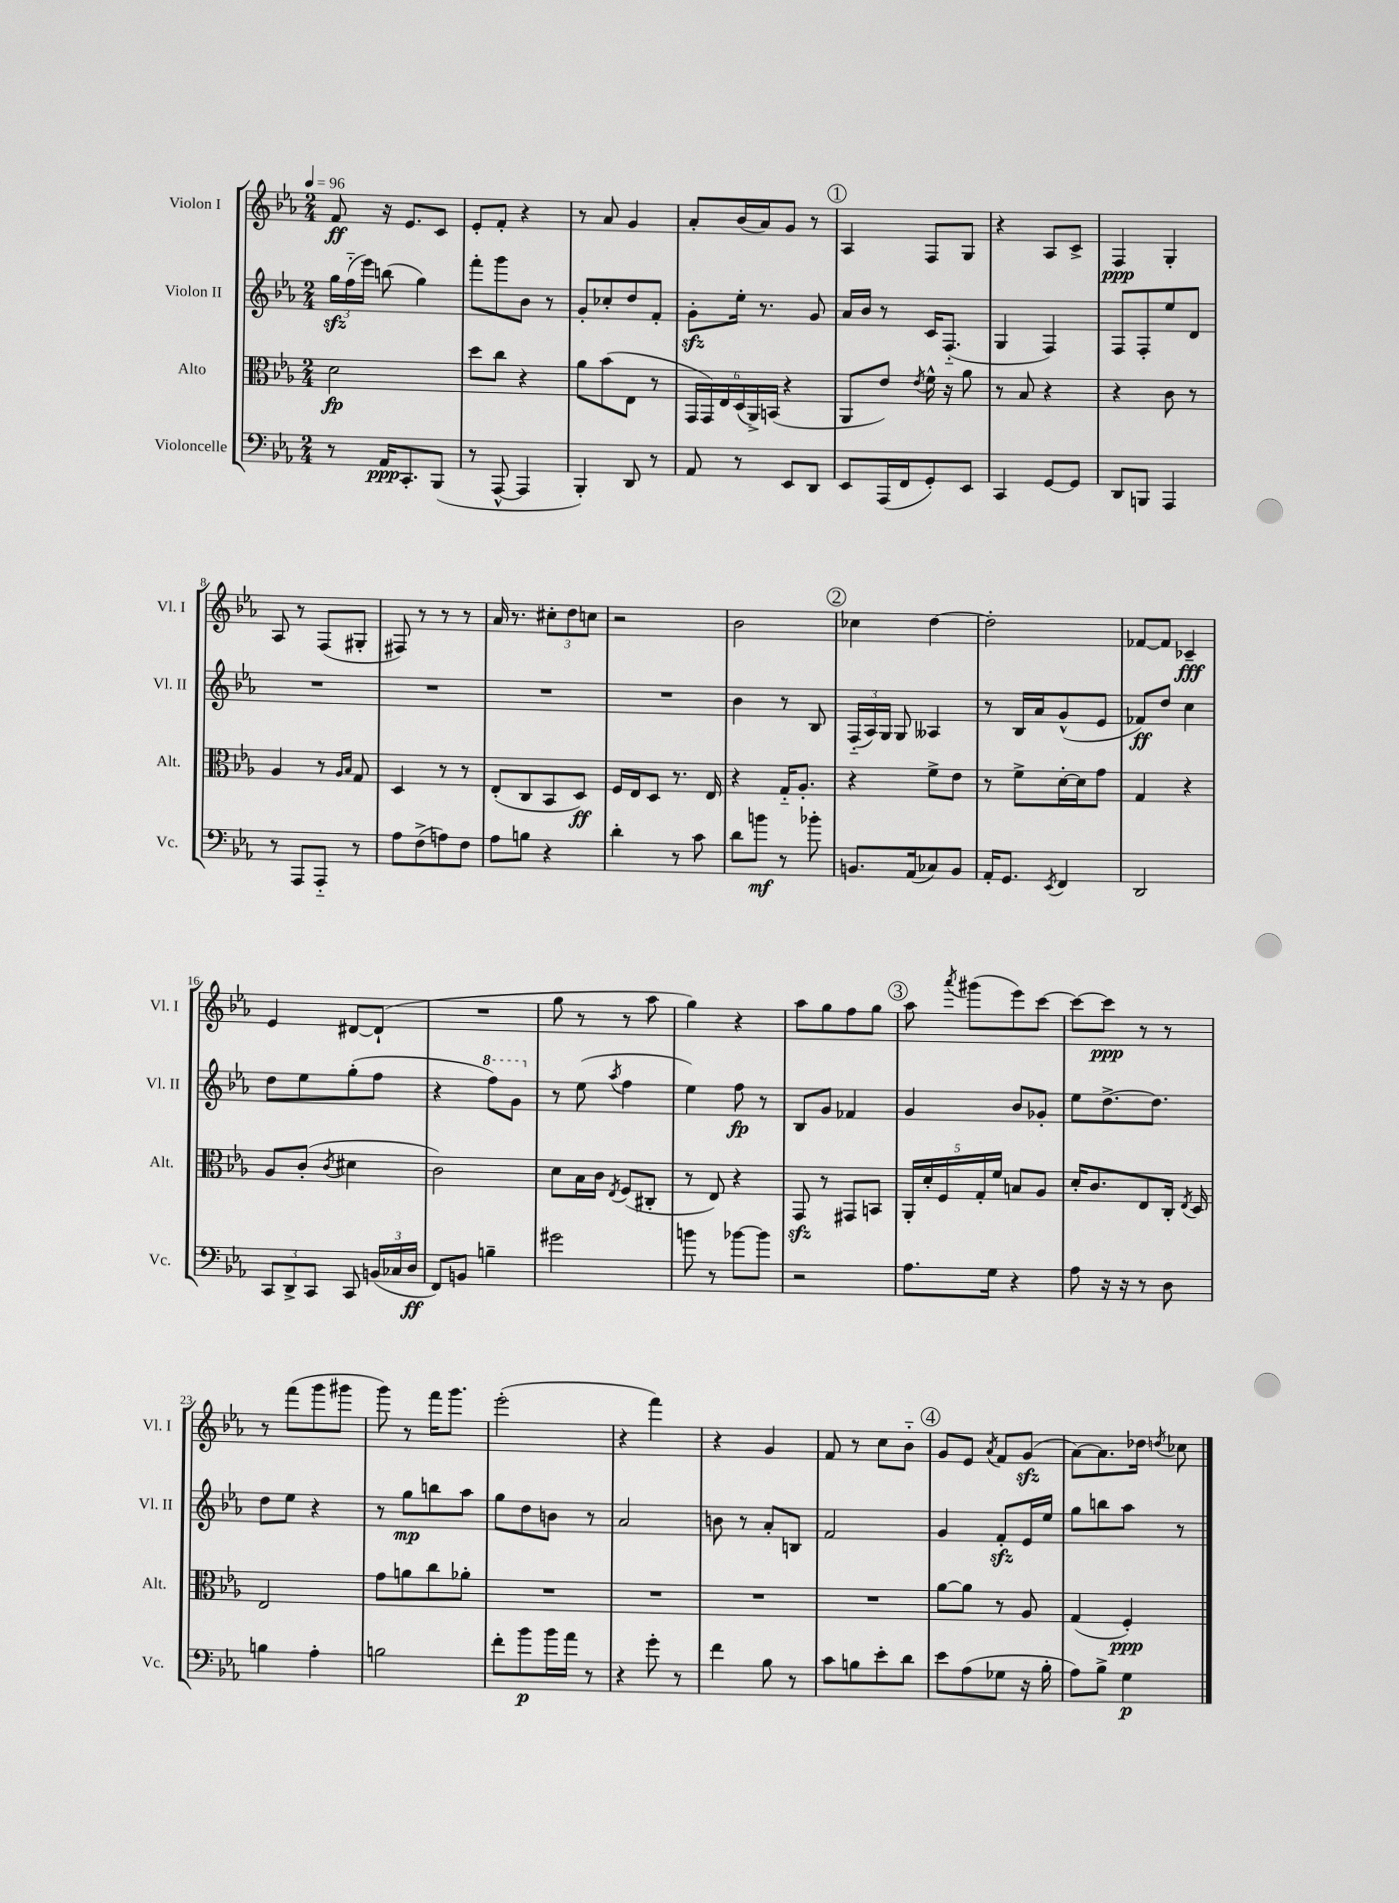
<<
\new StaffGroup <<
\new Staff = "s0" \with { instrumentName = "Violon I" shortInstrumentName = "Vl. I" } {
    \clef treble \key ees \major \numericTimeSignature \time 2/4 \tempo 4 = 96
    \autoBeamOff f'8\ff r16 ees'8.[ c'8] |
    ees'8[-. f'8]-. r4 |
    r8 aes'8 g'4 |
    aes'8[-. bes'16( aes'16) g'8] r8 |
    \mark \markup { \circle "1" } aes4 f8[ g8] |
    r4 aes8[ c'8]-> |
    f4\ppp g4-. |
    aes8 r8 f8[( gis8]-. |
    fis8) r8 r8 r8 |
    aes'16 r8. \tuplet 3/2 { cis''8[-. d''8 c''8] } |
    r2 |
    bes'2 |
    \mark \markup { \circle "2" } ces''4 d''4~ |
    d''2-. |
    fes'8[~ fes'8] ces'4--\fff |
    ees'4 dis'8[~ dis'8]-!( |
    R2 |
    g''8 r8 r8 aes''8 |
    g''4) r4 |
    aes''8[ g''8 f''8 g''8] |
    \mark \markup { \circle "3" } aes''8 \acciaccatura { aes'''8 } gis'''8[( ees'''8) c'''8]~ |
    c'''8[~ c'''8]\ppp r8 r8 |
    r8 f'''8[( g'''8 gis'''8] |
    g'''8) r8 f'''16[ g'''8.] |
    ees'''2-.( |
    r4 f'''4) |
    r4 g'4 |
    f'8 r8 c''8[ bes'8]-_ |
    \mark \markup { \circle "4" } g'8[ ees'8] \acciaccatura { aes'8 } f'8[ g'8]\sfz( |
    aes'8[~) aes'8. des''16] \acciaccatura { d''8 } ces''8 \bar "|." |
}
\new Staff = "s1" \with { instrumentName = "Violon II" shortInstrumentName = "Vl. II" } {
    \clef treble \key ees \major \numericTimeSignature \time 2/4
    \autoBeamOff \tuplet 3/2 { g''16[\sfz f''16-_( ees'''16]) } b''8( g''4) |
    f'''8[-. g'''8 bes'8] r8 |
    g'8[-. ces''8-. d''8 f'8]-. |
    g'8[-.\sfz ees''16]-. r8. g'8 |
    \mark \markup { \circle "1" } aes'16[ bes'16] r8 c'16[ f8.]-_( |
    g4 f4) |
    f8[ f8-. ees''8 d'8] |
    R2 |
    R2 |
    R2 |
    R2 |
    bes'4 r8 bes8 |
    \mark \markup { \circle "2" } \tuplet 3/2 { f16[-_( aes16) g16] } g8 aeses4 |
    r8 bes16[ aes'16 g'8-^( ees'8] |
    fes'8[\ff) d''8] c''4 |
    d''8[ ees''8 g''8-.( f''8] |
    r4 \ottava #1 f'''8[) g''8] \ottava #0 |
    r8 ees''8( \acciaccatura { aes''8 } f''4 |
    ees''4) f''8\fp r8 |
    bes8[ g'8] fes'4 |
    \mark \markup { \circle "3" } g'4 bes'8[ ges'8]-. |
    ees''8[ d''8.~-> d''8.] |
    d''8[ ees''8] r4 |
    r8 g''8[\mp b''8 aes''8] |
    g''8[ d''8 b'8] r8 |
    aes'2 |
    b'8 r8 aes'8[-. b8] |
    f'2 |
    \mark \markup { \circle "4" } g'4 f'8[-.\sfz ees'16 ees''16] |
    g''8[ b''8 aes''8] r8 \bar "|." |
}
\new Staff = "s2" \with { instrumentName = "Alto" shortInstrumentName = "Alt." } {
    \clef alto \key ees \major \numericTimeSignature \time 2/4
    \autoBeamOff d'2\fp |
    d''8[ c''8] r4 |
    aes'8[ bes'8( ees8] r8 |
    \tuplet 6/4 { g,16[ g,16) ees16 d16( aes,16->) b,16]( } r4 |
    \mark \markup { \circle "1" } aes,8[ ees'8]) \acciaccatura { ees'8 } f'16-^ r16 aes'8 |
    r8 bes8 r4 |
    r4 c'8 r8 |
    aes4 r8 \grace { aes16[ bes16] } g8 |
    d4 r8 r8 |
    ees8[-.( c8 bes,8 d8]\ff) |
    f16[ ees16 d8] r8. ees16 |
    r4 g16[-_ aes8.]-. |
    \mark \markup { \circle "2" } r4 f'8[-> ees'8] |
    r8 f'8[-> d'16~-. d'16 g'8] |
    g4 r4 |
    aes8[ c'8]-.( \acciaccatura { c'8 } dis'4 |
    c'2) |
    d'8[ bes16 c'16] \acciaccatura { ees8 } f8[( cis8]-. |
    r8 ees8) r4 |
    g,8\sfz r8 gis,8[ b,8] |
    \mark \markup { \circle "3" } \tuplet 5/4 { aes,16[-. d'16-. f16 g16-. f'16] } b8[ aes8] |
    d'16[-. c'8. ees8 c16]-. \acciaccatura { ees8 } d16 |
    ees2 |
    g'8[ a'8 c''8 aes'8]-. |
    R2 |
    R2 |
    R2 |
    R2 |
    \mark \markup { \circle "4" } aes'8[~ aes'8] r8 aes8 |
    g4( f4-.\ppp) \bar "|." |
}
\new Staff = "s3" \with { instrumentName = "Violoncelle" shortInstrumentName = "Vc." } {
    \clef bass \key ees \major \numericTimeSignature \time 2/4
    \autoBeamOff r8 aes,16[\ppp c,8.-. bes,,8]( |
    r8 aes,,8~-^ aes,,4 |
    bes,,4-.) d,8 r8 |
    aes,8 r8 ees,8[ d,8] |
    \mark \markup { \circle "1" } ees,8[ aes,,16( f,16 g,8-.) ees,8] |
    c,4 g,8[~ g,8] |
    d,8[ b,,8] aes,,4 |
    r8 aes,,8[ aes,,8]-_ r8 |
    aes8[ f8->( a8) f8] |
    aes8[ b8] r4 |
    d'4-. r8 c'8 |
    d'8[ b'8]\mf r8 bes'8-. |
    \mark \markup { \circle "2" } b,8.[ aes,16( ces8) b,8] |
    aes,16[-. g,8.] \acciaccatura { ees,8 } f,4 |
    d,2 |
    \tuplet 3/2 { c,8[ d,8-> c,8] } c,8 \tuplet 3/2 { b,16[( ces16 d16]\ff } |
    f,8[) b,8] b4-- |
    gis'2 |
    b'8 r8 bes'8[~ bes'8] |
    r2 |
    \mark \markup { \circle "3" } aes8.[ g16] r4 |
    aes8 r16 r16 r8 d8 |
    b4 aes4-. |
    b2 |
    f'8[-. bes'8\p bes'16 aes'16] r8 |
    r4 g'8-. r8 |
    f'4 bes8 r8 |
    c'8[ b8 ees'8-. d'8] |
    \mark \markup { \circle "4" } ees'8[ aes8( ges8] r16 bes16-. |
    aes8[) bes8]-> g4\p \bar "|." |
}
>>
>>
